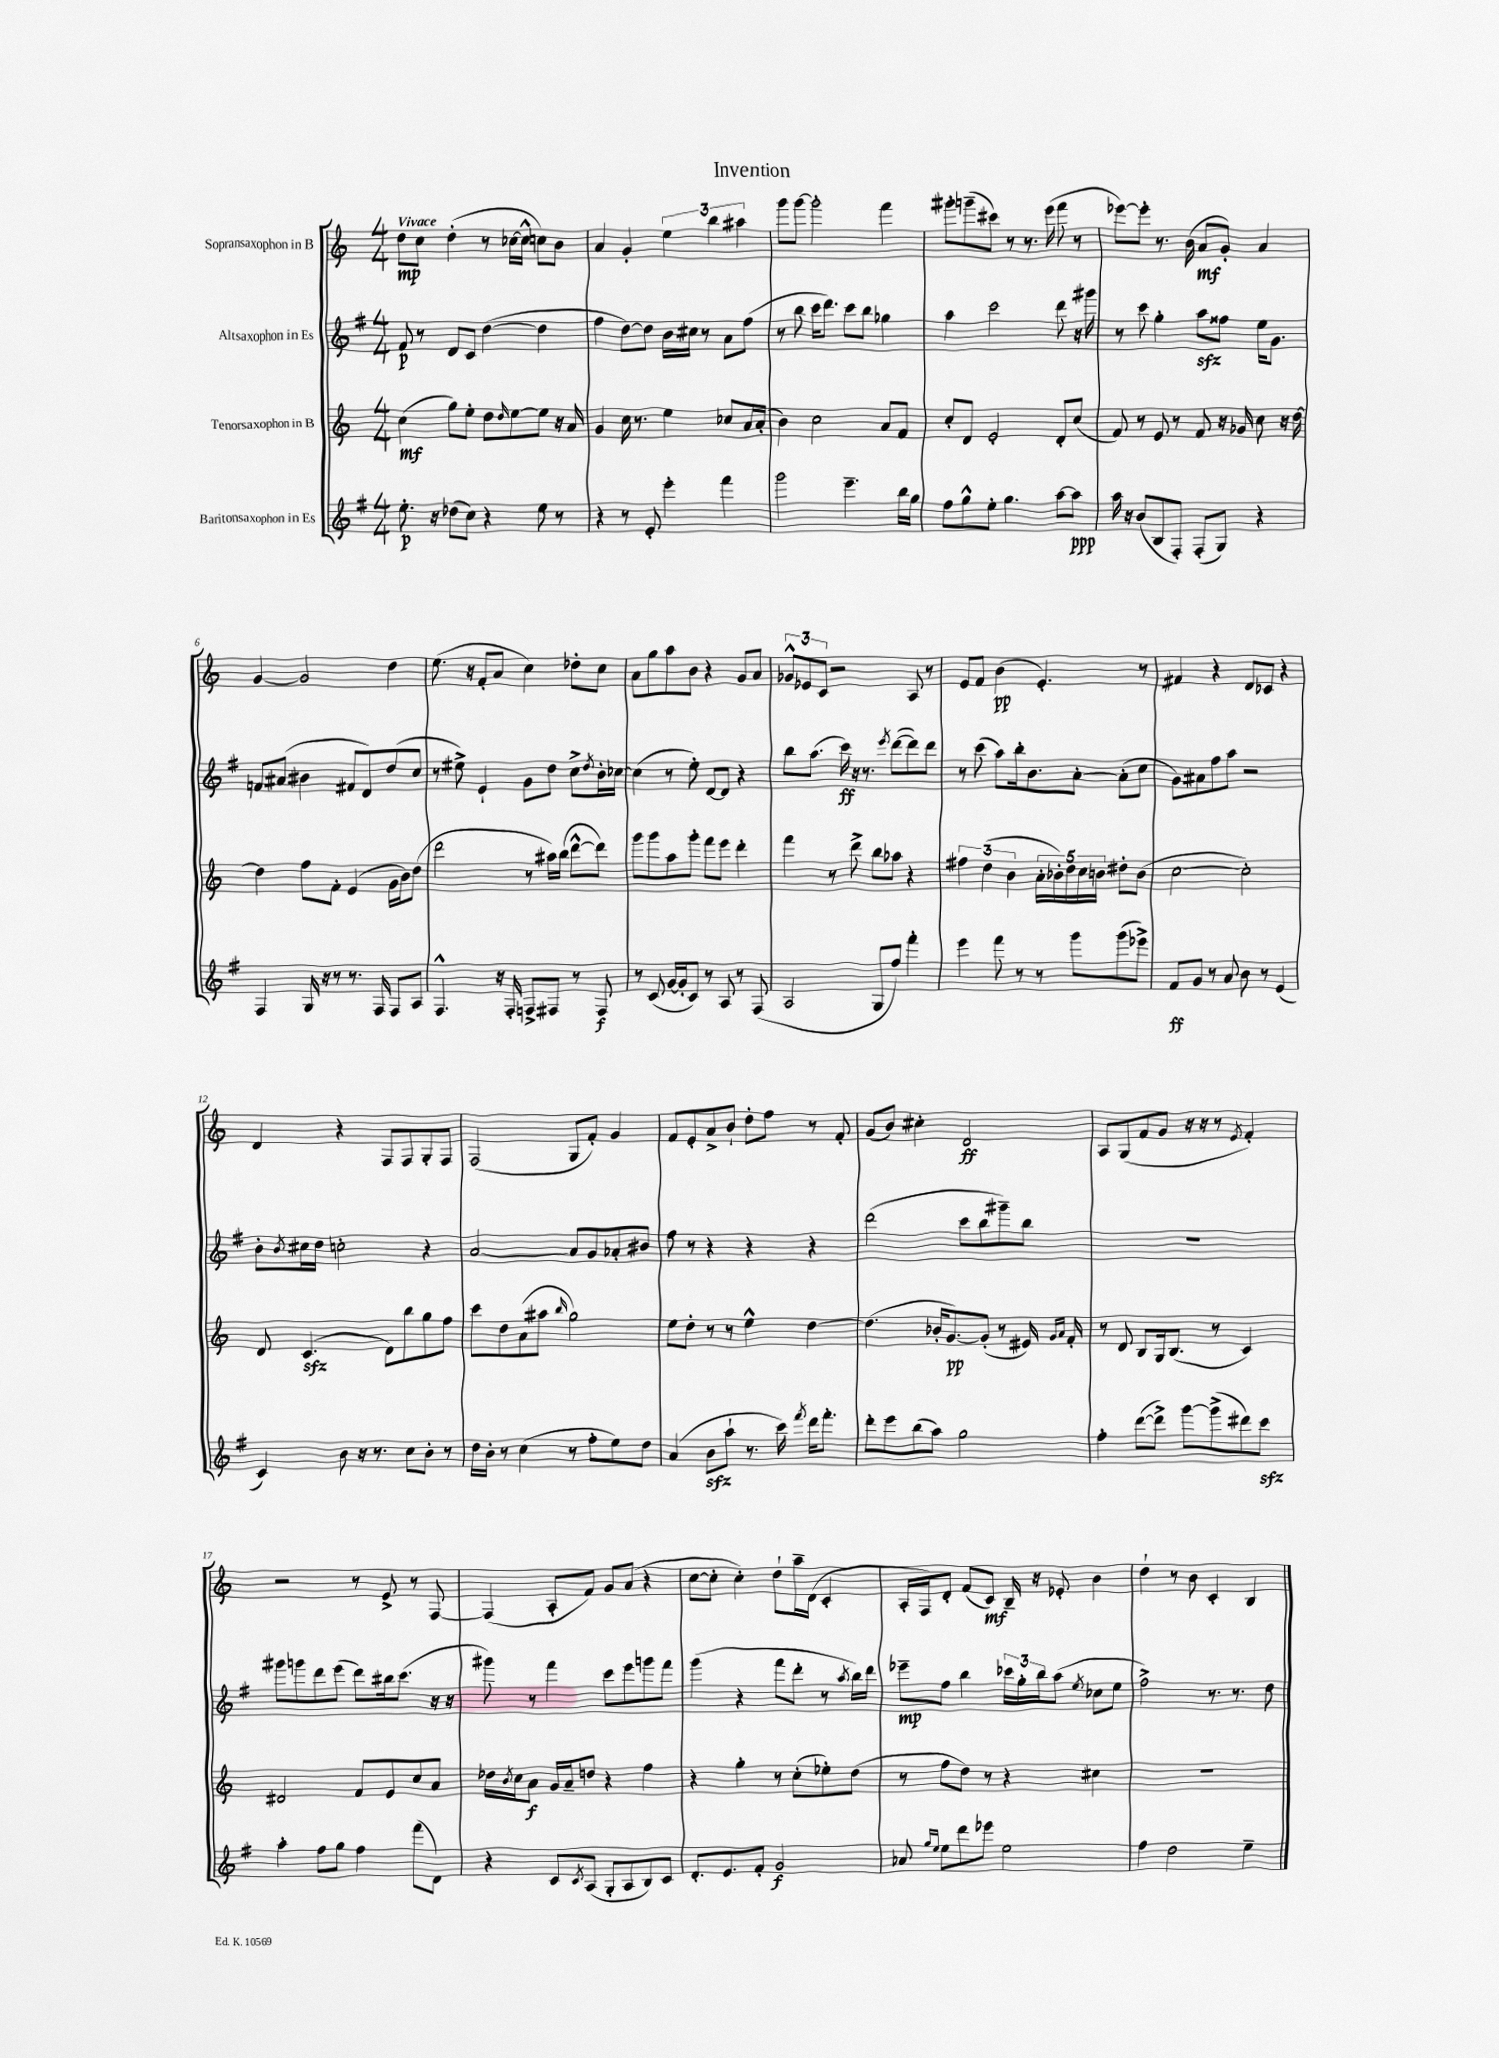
\header { title = "Invention" }
<<
\new StaffGroup <<
\new Staff = "s0" \with { instrumentName = "Sopransaxophon in B" } {
    \clef treble \key c \major \numericTimeSignature \time 4/4 \tempo "Vivace"
    d''8\mp c''8 d''4-.( r8 ces''16~ ces''16-^ c''8) b'8 |
    a'4 g'4-. \tuplet 3/2 { e''4 b''4 ais''4 } |
    g'''8 g'''8~ g'''2-. f'''4 |
    gis'''8-. g'''8--( cis'''8) r8 r8. e'''16( f'''8 r8 |
    ees'''8~) ees'''8-. r8. b'16( a'8\mf g'8-.) a'4 |
    g'4~ g'2 d''4 |
    e''8.( r16 f'8-. a'8 c''4) des''8-. c''8 |
    a'8 g''8 a''8 b'8 r4 g'8 a'8 |
    \tuplet 3/2 { ges'8-^ ees'8 c'8 } r2 a8 r8 |
    e'8 f'8 b'4\pp( e'4.-.) r8 |
    fis'4 r4 d'8 ces'8 r4 |
    d'4 r4 f8 f8 g8-. f8 |
    f2( g8 f'8-.) g'4 |
    f'8 e'8-. a'8-> b'8-! d''8-. f''8 r8 f'8-. |
    g'8( b'8) cis''4-. d'2\ff |
    a8 g8( f'8 g'8 r16 r16 r8 \acciaccatura { e'8 } f'4-.) |
    r2 r8 e'8-> r8 f8~ |
    f4( a8-. f'8) g'8 a'8( r4 |
    c''8~ c''8-. c''4-.) d''8-! a''16-- d'16( c'4-. |
    a16-. f16) d'8-. f'8( c'8\mf) b16-- r16 ees'8-. b'4 |
    d''4-! r8 b'8 c'4-. b4 \bar "|." |
}
\new Staff = "s1" \with { instrumentName = "Altsaxophon in Es" } {
    \clef treble \key g \major \numericTimeSignature \time 4/4
    fis'8\p r8 d'8 c'8 d''4~( d''4 |
    fis''4 d''8~) d''8 b'16 cis''16 r8 a'8 fis''8( |
    r8 b''8 c'''16 d'''8.) c'''8 b''8 ges''4 |
    a''4 c'''2 d'''8 r16 gis'''16 |
    r8 c'''8 g''4-. a''8\sfz fisis''8 e''16 g'8. |
    f'8 ais'8( bis'4 fis'8 d'8) d''8( c''8 |
    r8 eis''8->) e'4-! g'8 d''8 c''8-> \acciaccatura { d''8 } b'16-. ces''16~ |
    ces''4( r8 e''8-.) d'8~ d'8 r4 |
    b''8 a''8.( c'''16\ff) r16 r8. \acciaccatura { e'''8 } d'''8~( d'''8) d'''8 |
    r8 c'''8( a''8) b''16-. b'8. a'8~-. a'8-.( c''8 |
    g'8) ais'8 fis''8 a''8 r2 |
    b'8-. \acciaccatura { b'8 } cis''16 d''16 c''2-. r4 |
    a'2~ a'8 g'8 aes'8-. bis'8 |
    fis''8 r8 r4 r4 r4 |
    d'''2( c'''8 b''8 gis'''8--) b''8 |
    R1 |
    gis'''8 g'''8 d'''8 e'''8( d'''8) bis''16 c'''8.( r16 r16 |
    gis'''8) r8 fis'''4 c'''8 e'''8 g'''8 fis'''8 |
    g'''4( r4 fis'''8 d'''8-. r8 \acciaccatura { a''8 } b''16) d'''16 |
    ees'''8--\mp fis''8 b''4 \tuplet 3/2 { ces'''16 g''16-. b''16 } a''8( \acciaccatura { e''8 } ces''8 e''8 |
    fis''2->) r8. r8. d''8 \bar "|." |
}
\new Staff = "s2" \with { instrumentName = "Tenorsaxophon in B" } {
    \clef treble \key c \major \numericTimeSignature \time 4/4
    c''4\mf( g''8) e''8-. d''8 \grace { d''16 } e''8~ e''8 r16 a'16 |
    g'4 c''16 r8. e''4 ces''8 a'16 a'16-.( |
    b'4) c''2 a'8 f'8 |
    c''8-. d'8 e'2-. d'8-. c''8( |
    f'8) r8 e'8 r8 f'8 r16 ges'16 c''8 r16 d''16~ |
    d''4 f''8 f'8-. e'4( g'16 b'16) d''8( |
    d'''2 r8 ais''16) b''16( d'''8~-^ d'''8) |
    g'''8 g'''8 a''8 g'''8-. f'''8 e'''8 d'''4-. |
    f'''4 r8 d'''8-> b''8 aes''8 r4 |
    \tuplet 3/2 { fis''4 d''4( b'4 } \tuplet 5/4 { a'16-. bes'16-.) d''16 c''16 b'16 } dis''8-. b'8( |
    c''2~ c''2-.) |
    d'8 c'4.\sfz( d'8) b''8 g''8 f''8 |
    c'''8 d''8 a'8( ais''8 \grace { b''16 } g''2) |
    e''8 d''8-. r8 r8 e''4-^ d''4~ |
    d''4.( bes'16-. g'8.~\pp) g'8-.( r8 eis'16) \grace { g'16 a'16 } f'16-. |
    r8 d'8 b8 g16 b8.( r8 c'4) |
    dis'2 f'8 e'8 c''8 a'8 |
    des''16 \acciaccatura { b'8 } c''16 a'8\f g'16 a'16-- d''8 r4 f''4 |
    r4 g''4-. r8 c''8-.( ees''8-.) d''8( |
    r8 f''8 d''8) r8 r4 cis''4 |
    R1 \bar "|." |
}
\new Staff = "s3" \with { instrumentName = "Baritonsaxophon in Es" } {
    \clef treble \key g \major \numericTimeSignature \time 4/4
    e''8.-.\p r16 des''8( c''8) r4 e''8 r8 |
    r4 r8 e'8-. e'''4-. fis'''4 |
    g'''2 e'''4.-- b''16 g''16 |
    fis''8 g''8-^ e''8-. g''4. a''8~ a''8\ppp |
    a''16 r16 b'8( b8 fis8-.) fis8-.( g8) r4 |
    fis4 g16 r16 r8 r8. fis16 fis8 a8 |
    fis4.-^ r16 fis16-. f8-> fis8 r8 fis8\f |
    r8 c'8( g'16~ g'16-. c'8) r8 a8 r8 fis8( |
    a2 g8 fis''8) fis'''4-. |
    e'''4 fis'''8 r8 r8 g'''8 g'''8( ees'''8->) |
    fis'8\ff g'8 r8 a'8 b'8 r8 e'4( |
    c'4) b'8 r16 r8. c''8 b'8-. r8 |
    d''16 b'16-. r8 c''4( r8 fis''8-. e''8) d''8 |
    a'4( b'8\sfz a''8-! r8. c'''16) \acciaccatura { fis'''8 } d'''16 fis'''8.-. |
    d'''8-. e'''8 b''8( a''8) g''2 |
    fis''4-. d'''8~( d'''8->) g'''8~ g'''8->( dis'''8) c'''8\sfz |
    a''4-. fis''8 g''8 fis''4 fis'''8( d'8) |
    r4 c'8 \acciaccatura { c'8 } a8( g8-. a8 b8) c'8 |
    d'8.-. e'8. fis'8-. g'2\f |
    aes'8 \grace { g''16 e''16 } e''8 d'''8 ees'''8 e''2 |
    fis''4 d''2 e''4-- \bar "|." |
}
>>
>>
